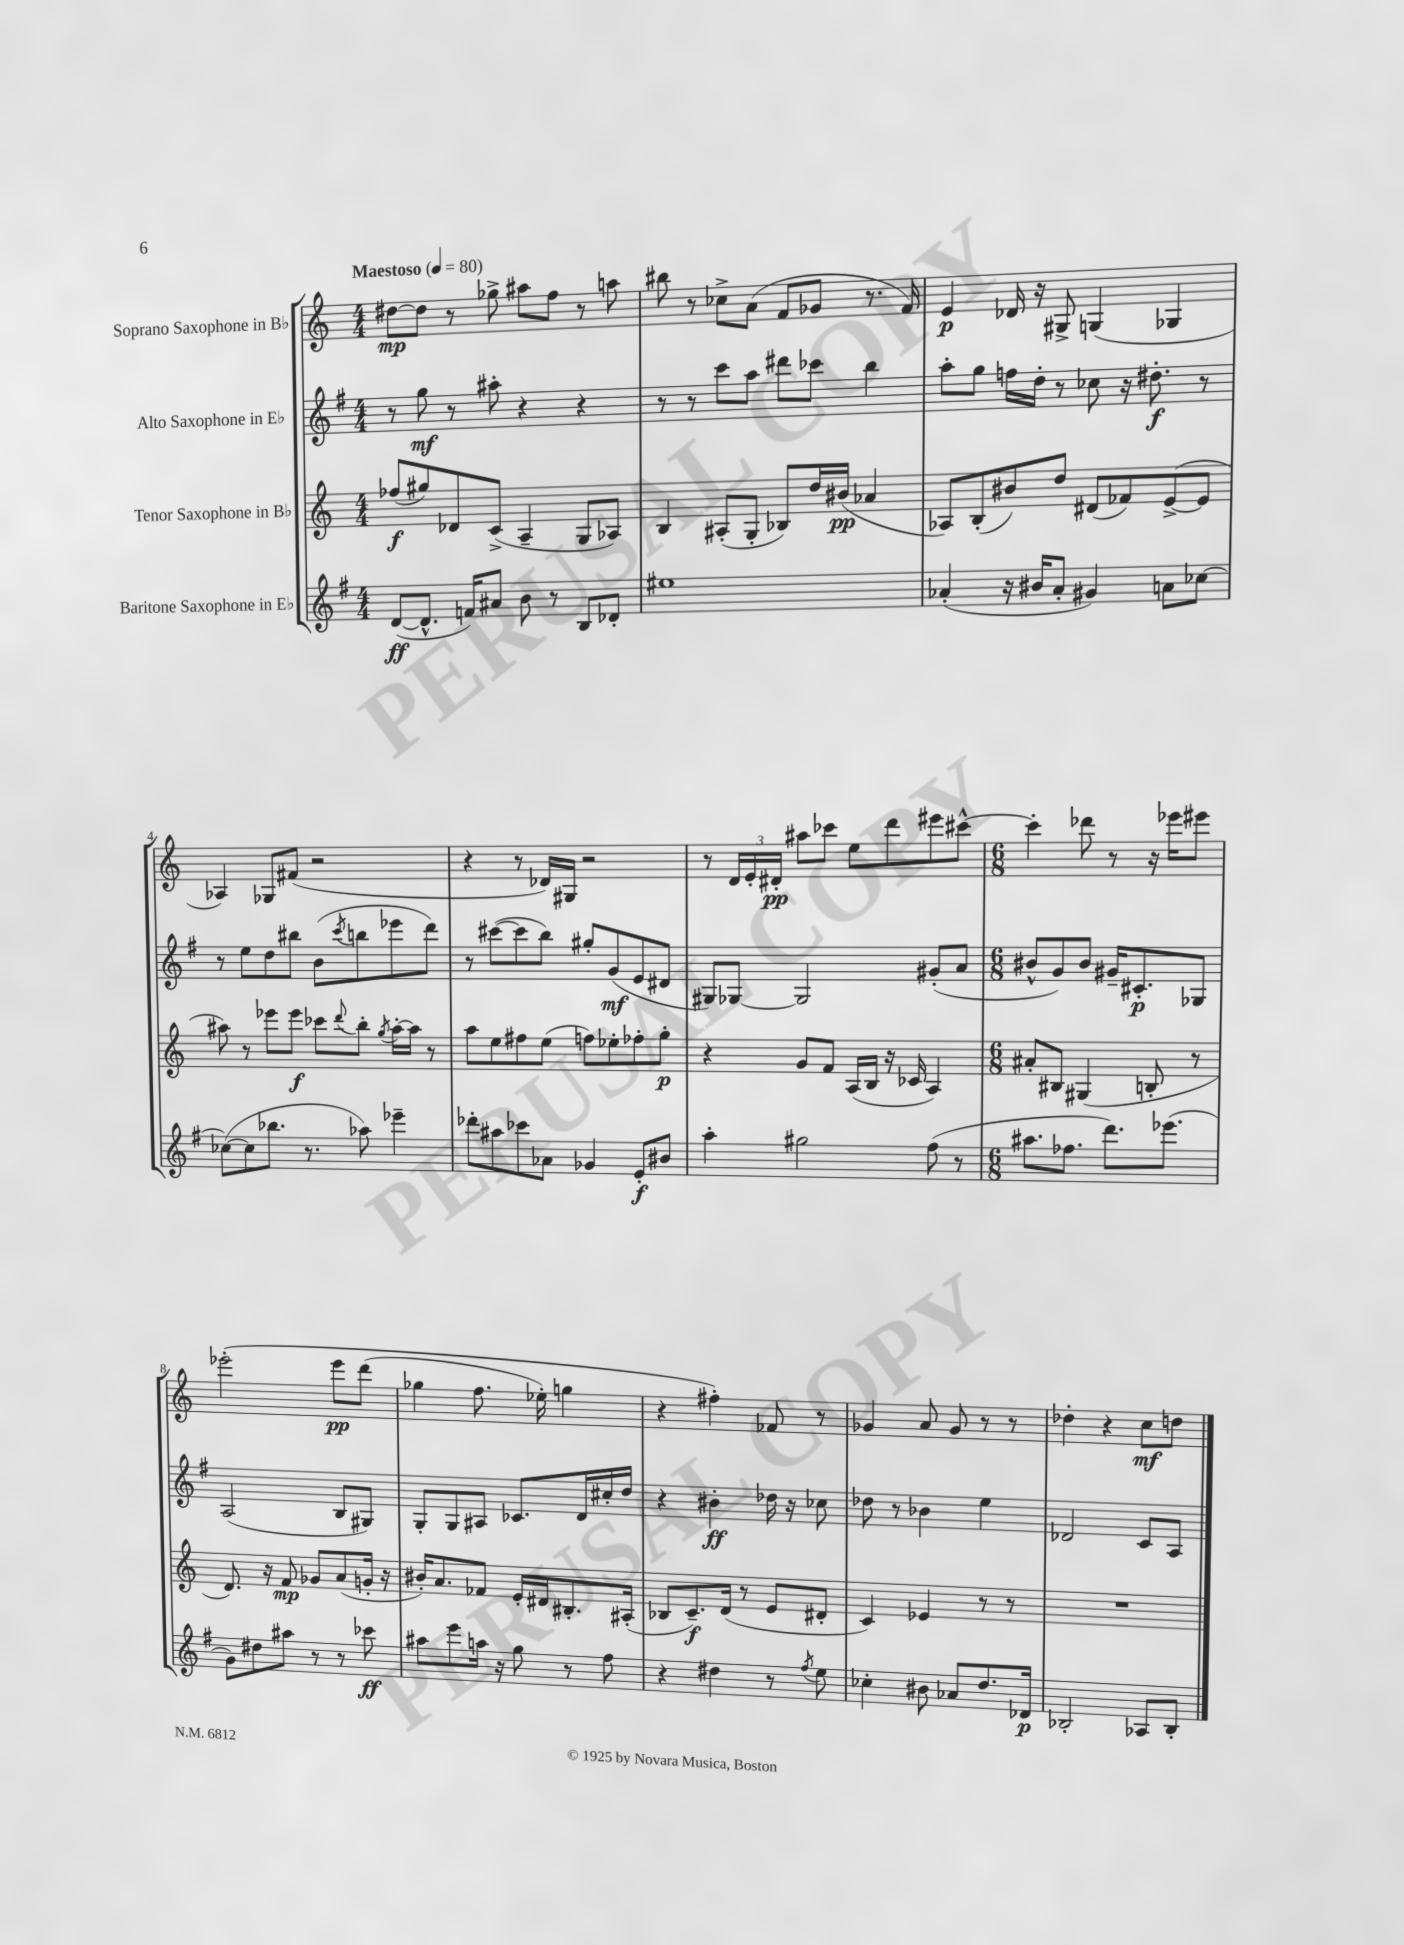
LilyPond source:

<<
\new StaffGroup <<
\new Staff = "s0" \with { instrumentName = "Soprano Saxophone in Bb" } {
    \clef treble \key c \major \numericTimeSignature \time 4/4 \tempo "Maestoso" 4 = 80
    dis''8~\mp dis''8 r8 ges''8-> ais''8 f''8 r8 a''8 |
    bis''8 r8 ces''8-> a'8( f'8 ges'8 r8. f'16) |
    e'4\p des'16 r16 gis8-> g4( ges4 |
    aes4) ges8 fis'8( r2 |
    r4 r8 des'16) gis16 r2 |
    r8 \tuplet 3/2 { d'16 e'16-. dis'16-.\pp } ais''8 ces'''8 e''8 d'''8 eis'''8 cis'''8~-^ |
    \numericTimeSignature \time 6/8 cis'''4-. des'''8 r8 r16 ees'''16 eis'''8 |
    ees'''2-.\( ees'''8\pp d'''8( |
    ges''4 f''8. ees''16-.) g''4 |
    r4 fis''4-.\) fes'8 r8 |
    ges'4 a'8 ges'8 r8 r8 |
    des''4-. r4 c''8\mf d''8 \bar "|." |
}
\new Staff = "s1" \with { instrumentName = "Alto Saxophone in Eb" } {
    \clef treble \key g \major \numericTimeSignature \time 4/4
    r8 g''8\mf r8 ais''8-. r4 r4 |
    r8 r8 c'''8 a''8 dis'''8 ces'''8 b''4 |
    a''8-. g''8 f''16 d''16-. r8 ces''8 r16 dis''8.-.\f r8 |
    r8 e''8 d''8 bis''8 b'8( \acciaccatura { c'''8 } b''8 ees'''8 d'''8) |
    r8 cis'''8~( cis'''8 b''8) gis''8-. g'8\mf( e'8 dis'8 |
    gis8) ges8~ ges2 gis'8-.( a'8 |
    \numericTimeSignature \time 6/8 bis'8-^ g'8) bis'8 gis'16-- cis'8.-.\p ges8 |
    a2( b8 gis8) |
    g8-. g8 ais8 ces'8. d'16 cis''16-. d''16 |
    r4 bis'4-.\ff des''16 r16 ces''8 |
    des''8 r8 bes'4 e''4 |
    des'2 c'8 a8 \bar "|." |
}
\new Staff = "s2" \with { instrumentName = "Tenor Saxophone in Bb" } {
    \clef treble \key c \major \numericTimeSignature \time 4/4
    fes''8\f( gis''8) des'8 c'8->( a4-- g8 aes8) |
    b4 ais8-.( g8-. bes8) d''16 bis'16\pp( aes'4 |
    aes8) b8-.( bis'8) d''8 dis'8( fes'8) e'8~->( e'8 |
    ais''8) r8 ees'''8 ees'''8\f ces'''8 \appoggiatura { d'''8 } b''8-. \acciaccatura { g''8 } ais''16~-. ais''16 r8 |
    a''8 e''8 fis''8 e''8( f''8) ees''8-. fes''8-. g''8-.\p |
    r4 g'8 f'8 a16( b16 r16 ces'16 a4) |
    \numericTimeSignature \time 6/8 ais'8-. bis8 gis4( b8-. r8 |
    d'8.) r16 f'8\mp ges'8 a'8( g'16-. r16 |
    bis'16-.) a'8. fes'8 e'16-. dis'16 bis8.-. ais16-.( |
    bes8 c'8.--\f) d'16( r8 e'8 dis'8-. |
    c'4) ees'4 r8 r8 |
    R2. \bar "|." |
}
\new Staff = "s3" \with { instrumentName = "Baritone Saxophone in Eb" } {
    \clef treble \key g \major \numericTimeSignature \time 4/4
    d'8~\ff( d'8.-^ f'16) ais'8 b'8 r8 b8 des'8-. |
    eis''1 |
    aes'4-.( r16 bis'16 aes'8-. gis'4) a'8 ces''8~ |
    ces''8~( ces''8 bes''8. r8. aes''8) ees'''4-- |
    des'''8-. ais''8 ces'''8 aes'8 ges'4 e'8-.\f bis'8 |
    a''4-. gis''2 fis''8( r8 |
    \numericTimeSignature \time 6/8 ais''8. fes''8. d'''8.) ees'''8.( |
    g'8) dis''8 ais''8 r8 r8 ces'''8\ff |
    ais''8 e'''8 a''16 r16 g''8 r8 fis''8 |
    r4 dis''4 r8 \acciaccatura { fis''8 } e''8 |
    ces''4-. bis'8 aes'8 d''8. des'16\p |
    bes2-. aes8 bes8-. \bar "|." |
}
>>
>>
